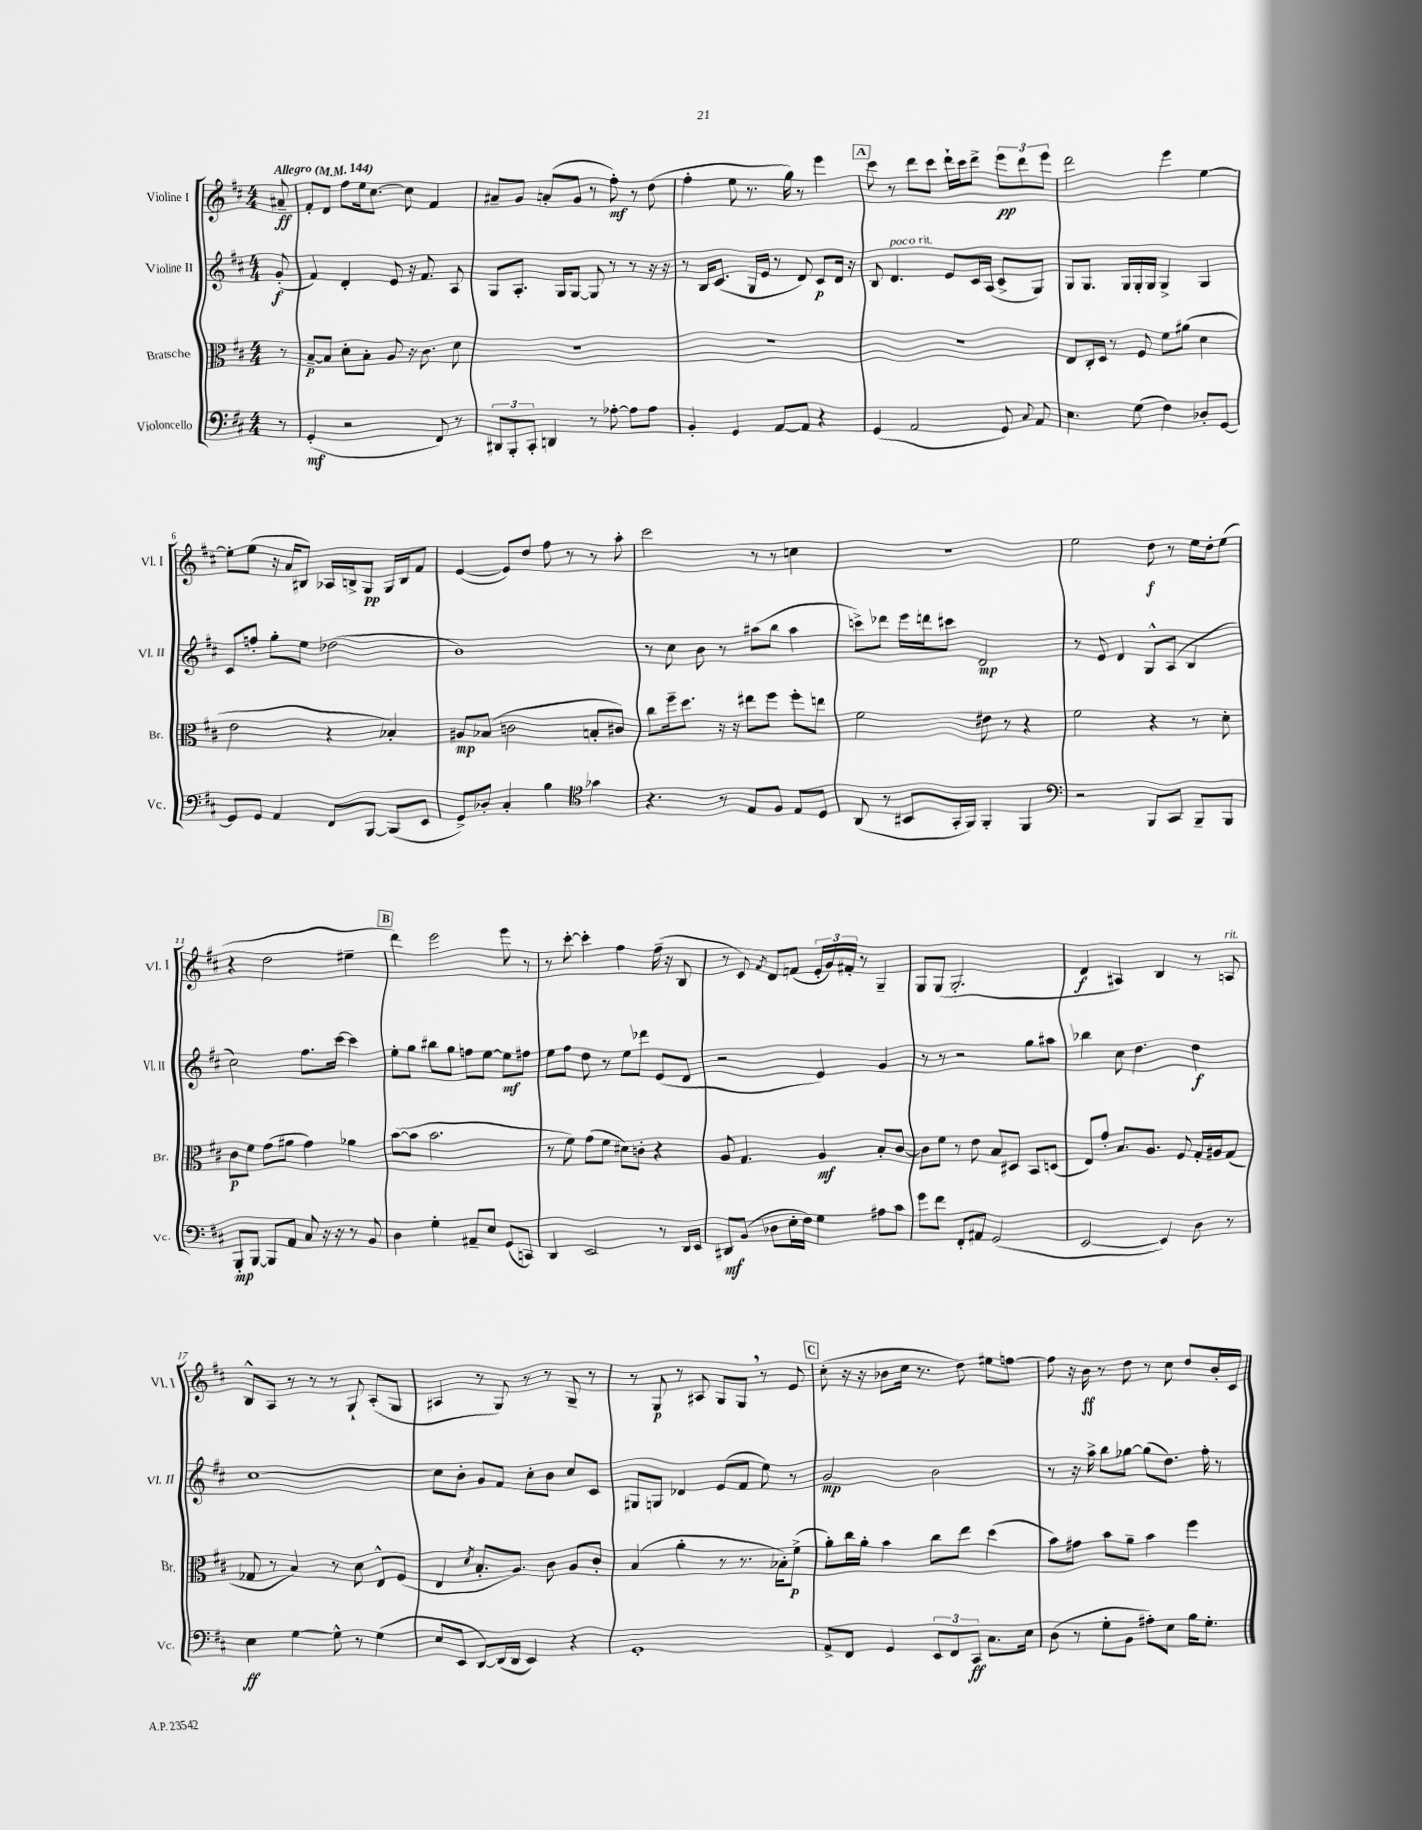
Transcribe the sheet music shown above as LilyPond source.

<<
\new StaffGroup <<
\new Staff = "s0" \with { instrumentName = "Violine I" shortInstrumentName = "Vl. I" } {
    \clef treble \key d \major \numericTimeSignature \time 4/4 \partial 8 \tempo "Allegro" 4 = 144
    \autoBeamOff ais'8--\ff |
    fis'8[-. d'8] fis''8[ e''16 cis''8.]~ cis''8 fis'4 |
    ais'8[-- g'8] a'8[-.( g'8] r8 fis''8-.\mf) r8 d''8( |
    fis''4-. e''8 r8. g''16) r8 e'''4 |
    \mark \markup { \box "A" } cis'''8 r8 d'''8[ cis'''8] d'''16[-! cis'''16 d'''8]-> \tuplet 3/2 { e'''8[\pp d'''8 e'''8] } |
    d'''2 e'''4 e''4~ |
    e''8[-. e''8]( r16 a'16[ bis8]) aes16[ b16-> g8]\pp g16[ b16 fis'8] |
    e'4~( e'8[) d''8] fis''8 r8 r8 a''8-. |
    cis'''2 r8 r8 c''4 |
    R1 |
    e''2 d''8\f r8 e''16[ d''16-. e''8]( |
    r4 d''2 eis''4-- |
    \mark \markup { \box "B" } d'''4) e'''2 e'''8 r8 |
    r8 cis'''8~-. cis'''4-. fis''4 fis''16--( r16 b8 |
    r8 cis'8) \acciaccatura { fis'8 } d'8[ f'8]( \tuplet 3/2 { e'16[-. g'16) fis'16]-. } r8 g4-- |
    g8[ g8]( g2.-. |
    d'4\f ais4) b4 r8 a8^\markup { \italic "rit." } |
    b8[-^ a8] r8 r8 r8 g8-! a8[-.( g8] |
    ais4 r8 g8) r8 r8 g8-- r8 |
    r8 g8\p r8 ais8 g8[ g8] \breathe r8 e'8 |
    \mark \markup { \box "C" } cis''8-.( r16 r16 bes'8[ cis''16] r8. d''8) eis''8[ f''8]~ |
    f''8 r16 b'16\ff r8 d''8 r8 cis''8 d''8[ b'16-. cis'16] \bar "|." |
}
\new Staff = "s1" \with { instrumentName = "Violine II" shortInstrumentName = "Vl. II" } {
    \clef treble \key d \major \numericTimeSignature \time 4/4 \partial 8
    \autoBeamOff g'8-.\f( |
    fis'4) d'4-. e'8 r16 fis'8. a8 |
    g8[ a8.]-. g16[ g8]~ g8 r8 r8 r16 r16 |
    r8 b16[ cis'8.]( g16[ e'16] r8 d'8) cis'8[\p d'16] r16 |
    \mark \markup { \box "A" } b8 d'4.^\markup { \italic "poco rit." } e'8[ cis'16 a16]( cis'8[-> g8]) |
    g8[ g8.] g16[ g16-. g16] g4-> g4 |
    cis'8[ f''8]-. g''8[-. e''8] des''2( |
    b'1) |
    r8 cis''8 b'8 r8 ais''8[( b''8] ais''4 |
    c'''8[->) des'''8] e'''16[ d'''16 cis'''8] d'2\mp |
    r8 e'8 d'4 g8[-^ a8]( b4 |
    cis''2) fis''8.[ cis'''16]~ cis'''4 |
    \mark \markup { \box "B" } e''8[-. g''8] bis''8[ g''8] f''8[ e''8]~ e''8[\mf fis''8] |
    e''8[ fis''8] d''8 r8 e''8[ des'''8] e'8[( d'8] |
    r2 e'4) g'4 |
    r8 r8 r2 g''8[ ais''8] |
    bes''4 cis''8 d''4. d''4\f |
    cis''1~ |
    cis''8[ b'8]-. g'8[ fis'8] cis''8[-. b'8] cis''8[ cis'8] |
    gis8[ g8] des'4 e'8[( fis'8] e''8) r8 |
    \mark \markup { \box "C" } g'2\mp b'2 |
    r8 r16 a''16-> b''8[ ges''8]~ ges''8[( d''8.]) fis''16-. r8 \bar "|." |
}
\new Staff = "s2" \with { instrumentName = "Bratsche" shortInstrumentName = "Br." } {
    \clef alto \key d \major \numericTimeSignature \time 4/4 \partial 8
    \autoBeamOff r8 |
    b8[~--\p b8] d'8[-. b8]-. a8 r16 cis'8. d'8 |
    R1 |
    R1 |
    \mark \markup { \box "A" } R1 |
    e8[ cis16-. d16] r8 fis8 fis'8[ ais'8]( d'4 |
    e'2 r4 bes4-.) |
    ais8[\mp bes8]( c'2 b8[-. cis'8]) |
    cis''8[ fis''16-- d''8.] r16 r16 eis''8[ fis''8] fis''8[-. e''8] |
    fis'2 eis'8 r8 r4 |
    fis'2 r4 r8 d'8-. |
    cis'8[\p fis'8] g'8[( ais'8] g'4) aes'4 |
    \mark \markup { \box "B" } b'8[~( b'8] b'2. |
    r8 fis'8) g'8[( fis'8] dis'8[) c'8]-. r4 |
    a8 g4. a4\mf b8[-. cis'8]~ |
    cis'8[ fis'8] r8 e'8 b8[ dis8] b,8[ d8]( |
    e8[) g'8]-. b8.[ a8.] fis8 g16[-. ais16 g8]( |
    ges8 r8 b4) r8 d'8 e8[-^ fis8]( |
    e4 \acciaccatura { d'8 } b8.[-. a8.]) cis'8 a8[ cis'8]-. |
    b4( a'4-. r8 r8. bes16[-.) fis'8]->\p( |
    \mark \markup { \box "C" } a'8[-.) cis''16 a'16]-. b'4 cis''8[ e''8] d''4( |
    b'8[) gis'8] b'8[ a'8]-- b'4 fis''4 \bar "|." |
}
\new Staff = "s3" \with { instrumentName = "Violoncello" shortInstrumentName = "Vc." } {
    \clef bass \key d \major \numericTimeSignature \time 4/4 \partial 8
    \autoBeamOff r8 |
    g,4-.\mf( r2 fis,8) r8 |
    \tuplet 3/2 { dis,8[ b,,8-. cis,8]-. } d,4 r8 aes8~-. aes8[ aes8] |
    b,4-. g,4 a,8[~ a,8] r4 |
    \mark \markup { \box "A" } g,4( a,2 g,8) \appoggiatura { cis8 } a,8 |
    e4. g8( fis4) des8[-. g,8]~ |
    g,8[ g,8] a,4 fis,8[ b,,8]~ b,,8[( e,8] |
    g,8[->) des8]-. cis4-. b4 \clef tenor ges'4 |
    r4. r8 e8[ fis8] e8[ d8] |
    a,8( r8 bis,8[ g,16-. fis,16]) fis,4-. fis,4 |
    \clef bass r2 b,,8[ cis,8] b,,8[-- b,,8] |
    b,,8[-.\mp b,,8]~ b,,8[ a,8] cis8 r16 r16 r8 b,8 |
    \mark \markup { \box "B" } d4 g4-. ais,8[-- e8] g,8[( c,8]) |
    d,4 e,2 r8 d,16[ e,16] |
    dis,8[\mf b,8]( des8[ e16-. fis16]) g4 ais8[ cis'8] |
    g'8[ fis'8] fis,8[-. ais,8] g,2( |
    e,2~ e,4) d8 r8 |
    e4\ff g4~ g8-^ r8 g4( |
    e8[ e,8] d,8[~) d,16( d,16] e,4) r4 |
    g,1-. |
    \mark \markup { \box "C" } a,8[-> fis,8] g,4 \tuplet 3/2 { e,8[ fis,8 cis,8]\ff } cis8.[ e16] |
    d8( r8 g8[-. b,8] ais8[-.) e8] b16[ g8.]-. \bar "|." |
}
>>
>>
